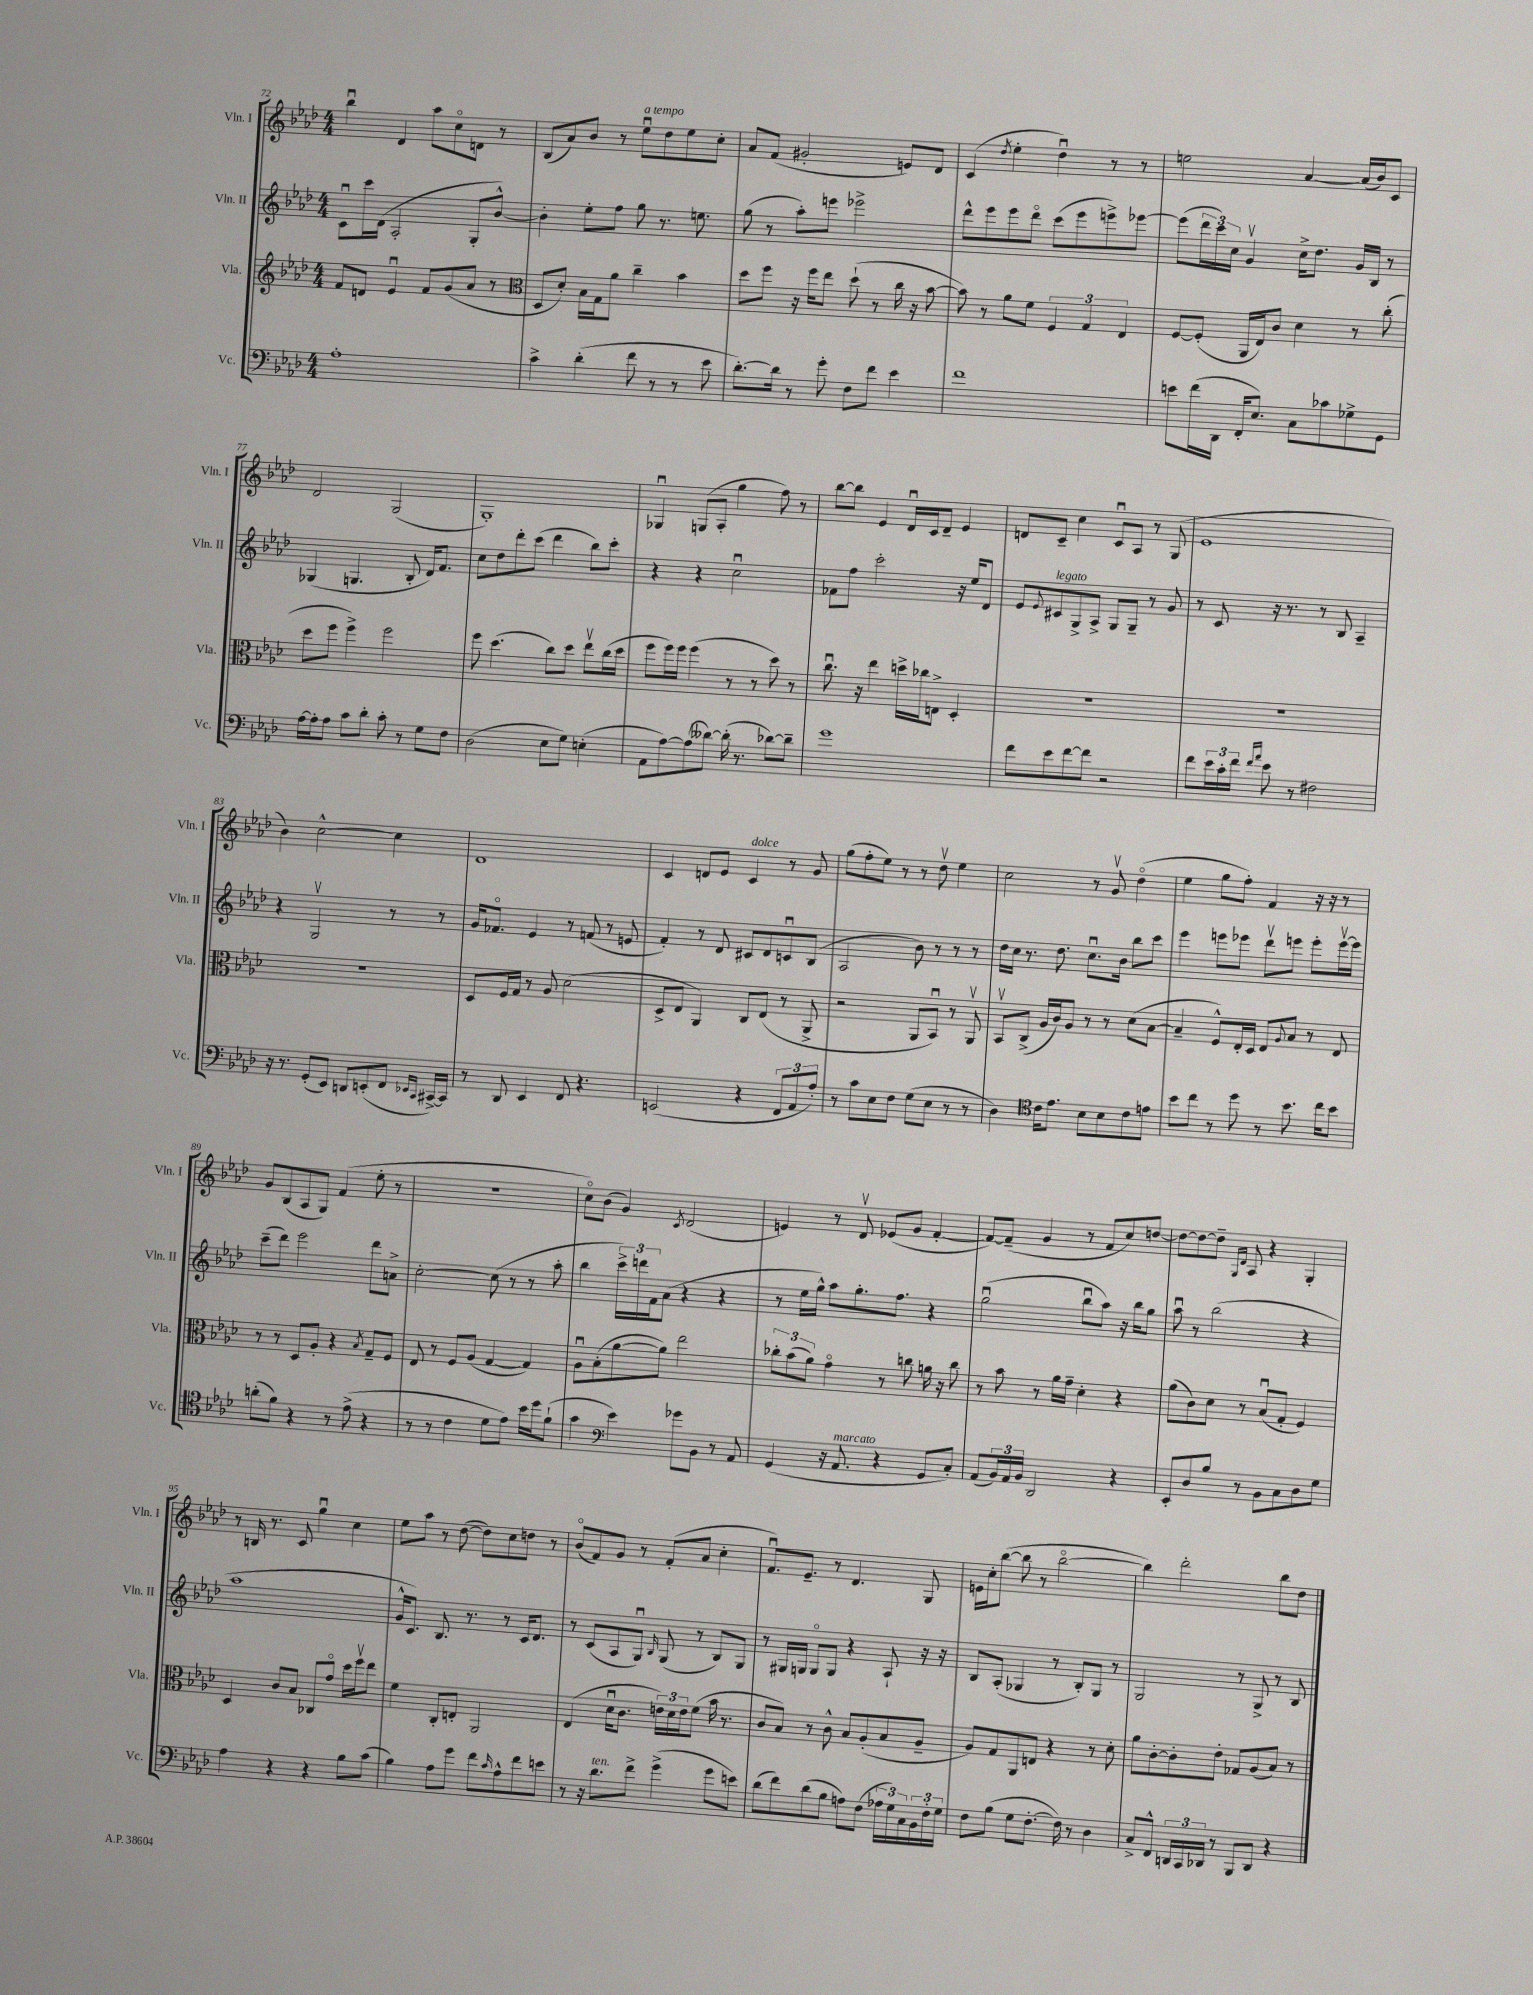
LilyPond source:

<<
\new StaffGroup <<
\new Staff = "s0" \with { instrumentName = "Vln. I" shortInstrumentName = "Vln. I" } {
    \clef treble \key aes \major \numericTimeSignature \time 4/4
    bes''4\downbow des'4 aes''8 c''8\flageolet d'8 r8 |
    bes8( aes'8) bes'8 r8 ees''8\downbow^\markup { \italic "a tempo" } des''8 ees''8 c''8-. |
    aes'8 f'8( gis'2-. e'8) des'8 |
    c'4( \acciaccatura { des''8 } ees''4-. des''4\downbow) r8 r8 |
    e''2 aes'4~ aes'16( bes'16) c'8 |
    des'2 g2( |
    g1-.) |
    ges4\downbow g8( aes8-. g''4 f''8) r8 |
    bes''8~ bes''8 ees'4 des'16\downbow c'16 des'8-- ees'4 |
    d'8 c'8-- c''4 c'8\downbow aes8 r8 g8( |
    ees'1 |
    bes'4) c''2~-^ c''4 |
    des'1 |
    c'4 d'8 ees'8 c'4^\markup { \italic "dolce" } r8 g'8 |
    g''8( f''8-. ees''8) r8 r8 des''8\upbow ees''4 |
    c''2 r8 g'8\upbow des''4\flageolet( |
    ees''4 g''8 f''8-.) f'4 r16 r16 r8 |
    g'8 bes8( aes8 g8) f'4( ees''8-. r8 |
    R1 |
    c''8\flageolet) bes'8( g'4) \acciaccatura { c'8 } des'2( |
    e'4) r8 des'8\upbow ees'8( g'8 f'4~-. |
    f'8~) f'8--( g'4 r8 f'8 c''8) d''8~ |
    d''8~ d''8~ d''8-- \grace { g16 des'16 } aes8 r4 g4-. |
    r8 b16 r8. c'8 g''4\downbow c''4 |
    ees''8 aes''8 r8 des''8~( des''8) c''8 d''8 r8 |
    bes'8\flageolet( f'8) g'8 r8 f'8-.( aes'8 c''4-. |
    f'8.\downbow) ees'8.-- r8 des'4. g8 |
    e'16 c''16-. bes''8~( bes''8 r8 bes''2~\flageolet |
    bes''4) des'''2-. bes''8 des''8 \bar "|." |
}
\new Staff = "s1" \with { instrumentName = "Vln. II" shortInstrumentName = "Vln. II" } {
    \clef treble \key aes \major \numericTimeSignature \time 4/4
    c'8\downbow c'''16 des'16( aes2-. g8-. bes'8~-^) |
    bes'4-. ees''8-. f''8 g''8 r8. e''8. |
    g''8( r8 aes''8-.) e'''8 ees'''2-> |
    des'''8-^ ees'''8 ees'''8 des'''8\flageolet c'''8( ees'''8 e'''8->) ees'''8~ |
    ees'''8( \tuplet 3/2 { des'''16 c'''16) c''16 } g'4\upbow c''16-> des''8. g'16 bes16 r8 |
    ges4( g4. bes8-. des'16) f'8. |
    c''8 des''8 des'''8-. c'''8( des'''4 bes''8) c'''8-. |
    r4 r4 c''2\downbow |
    fes'8 f''8 c'''2-. r16 ees''16 des'8 |
    ees'8 \appoggiatura { ees'8 } cis'8^\markup { \italic "legato" } g8-> aes8-> g8 g8-- r8 g'8 |
    r8 c'8 r16 r8. r8 bes8 aes4-- |
    r4 g2\upbow r8 r8 |
    g'16 fes'8.\flageolet ees'4 r8 f'8( r8 e'8 |
    f'4-.) r8 des'8 cis'8 des'8 c'8\downbow bes8( |
    aes2 bes'8) r8 r8 r8 |
    des''16 c''16 r8. des''8. c''8.\downbow bes'16 bes''8 c'''8 |
    ees'''4 e'''8 ees'''8 des'''8\upbow e'''8 e'''8-. e'''16~\upbow e'''16 |
    c'''8--( des'''8) ees'''2 des'''8 a'8-> |
    c''2~-. c''8( r8 r8 aes''8-. |
    bes''4 \tuplet 3/2 { c'''16->) d'''16 f'16 } aes'8( r4 r4 |
    r8 ees''16 g''16-^) aes''8 g''8.-. f''8. r4 |
    g''2\downbow( bes''8\downbow aes''8) r16 bes''16 g''8 |
    aes''8\downbow r8 bes''2( r4 |
    aes''1 |
    g'16-^ c'8.) bes8. r8. r8 c'16 des'8. |
    r8 c'8( aes8 g8\downbow) \grace { bes16 } g8( r8 bes8) g8 |
    r8 gis16 g16 g8\flageolet g8 r4 aes8-! r16 r16 |
    bes8 aes8-.( ges4 r8 bes8-.) ges8 r8 |
    g2 r8 g8-> r8 bes8 \bar "|." |
}
\new Staff = "s2" \with { instrumentName = "Vla." shortInstrumentName = "Vla." } {
    \clef treble \key aes \major \numericTimeSignature \time 4/4
    f'8 d'8 ees'4\downbow f'8 g'8( aes'8 r8 |
    \clef alto des8 des'8-.) bes16 g16 aes'8 c''4-- bes'4 |
    des''8 f''8 r16 f''16 ees''8 des''8-!( r8 c''16 r16 bes'8~ |
    bes'8) r8 aes'8 f'8 \tuplet 3/2 { f4 g4 ees4 } |
    f8~ f8-.( aes,16 ees16) c'8 des'4 r8 c''8-.( |
    des''8 f''8 f''4->) f''2 |
    f''8 des''4.( c''8) des''8 ees''8\upbow c''16( des''16 |
    f''8 f''16) f''16 f''4( r8 r8 des''8) r8 |
    c''8.\downbow r16 ees''4 d''16-> ces''16 e8-> des4-. |
    R1 |
    R1 |
    R1 |
    des8 f16 g16 r8 aes8 des'2( |
    des8-> ees8 aes,4) c8 ees8( r8 aes,8-> |
    r2 aes,8 bes,8\downbow) r8 aes,8\upbow |
    bes,8\upbow c8->( aes16 c'16) aes8 r8 r8 des'8( bes8~ |
    bes4-- f8-^) ees16-. des16 ees8 \appoggiatura { aes8 } bes8 r8 ees8 |
    r8 r8 des8 aes8-. r4 \acciaccatura { bes8 } g8-- f8 |
    ees8 r8 f8 aes8( g4~ g4) |
    aes8\downbow bes8-.( aes'8~ aes'8) ees''2 |
    \tuplet 3/2 { ces''8-. bes'8( aes'8) } g'4\flageolet r8 c''8 a'16 r16 c''8 |
    r8 bes'8 r8 aes'16 g'16-- des'4-. r4 |
    aes'8( c'8) des'8 r8 bes8\downbow( g8-. f4) |
    des4 c'8 bes8 ces8 g'8\flageolet des''16 f''16\upbow ees''8 |
    f'4 c8-. e8-. aes,2 |
    ees4( des'16\downbow c'8. \tuplet 3/2 { e'16) des'16 e'16 } f'8( bes'16 r8. |
    c'8 bes8) r8 c'8-^ bes8 aes8-.( bes8 aes8-- |
    aes8) g8 aes,8 e8 r4 r8 des'8-. |
    aes'8 c'8~-. c'8-. ees'8-. ges8 aes8( bes8) r8 \bar "|." |
}
\new Staff = "s3" \with { instrumentName = "Vc." shortInstrumentName = "Vc." } {
    \clef bass \key aes \major \numericTimeSignature \time 4/4
    aes1-. |
    c'4-> des'4-.( f'8 r8 r8 ees'8 |
    des'8.~-.) des'16 r8 g'8-. f8 f'8 ees'4 |
    f'1 |
    e'8 f'16( des,16 f,16-. ees8.) c8 ces'8 ges8-> g,8 |
    aes16~ aes16-. aes8 c'8 des'8-. c'8-. r8 g8 f8 |
    des2( ees8 g8) e4-.( |
    aes,8 aes8~) aes8( deses'8~) deses'16-.( r8. des'8~) des'8-- |
    g'1 |
    f'8 ees'8 f'8~ f'8 r2 |
    f'8 \tuplet 3/2 { ees'16 c'16-. f'16 } \grace { f'16 aes'16 } ees'8 r8 fis2 |
    r16 r8. g,8-.( ees,8) d,8 e,8-.( f,8 \grace { ees,16 c,16 } cis,16~->) cis,16 |
    r8 des,8 ees,4 f,8 r4. |
    e,2( r4 \tuplet 3/2 { f,8 aes,8 aes8-.) } |
    r8 c'8 ees8 f8 g8( ees8 r8 r8 |
    des4) \clef tenor c'16 ees'8. bes8 bes8 c'8 e'8 |
    bes'8 c''8 r8 des''8 r8 bes'8. c''16 bes'8 |
    a'8-.( f'8) r4 r8 ees'8->( r4 |
    r8 r8 c'4 des'8 ees'8) bes'16 des''16 f'8-!( |
    g'4 \clef bass ees'4) ges'8 bes,8 r8 aes,8 |
    g,4( r16 aes,8.^\markup { \italic "marcato" } r4 g,8 c8-.) |
    aes,8( \tuplet 3/2 { bes,16) aes,16 bes,16 } des,2 r4 |
    ees,8-. des8 bes8 r8 bes,8 c8 des8 g8 |
    aes4 r4 r4 bes8 c'8( |
    bes4) aes8 g'8 f'8 \grace { c'16 } aes8-^ f'8 e'8 |
    r8 r16 des'8.^\markup { \italic "ten." } f'8-> g'4->( g'8 e'8) |
    des'8( f'8) des'8( bes8 a8) f8( \tuplet 3/2 { aes16 g16) c16 } \tuplet 3/2 { bes,16 f16-. g16 } |
    f8 bes8( g8 f8.~-. f16) r8 des4 |
    c8-> f,8-^ \tuplet 3/2 { d,16 c,16 des,16 } r8 bes,,8 des,8 r4 \bar "|." |
}
>>
>>
\layout { \context { \Score currentBarNumber = #72 } }
